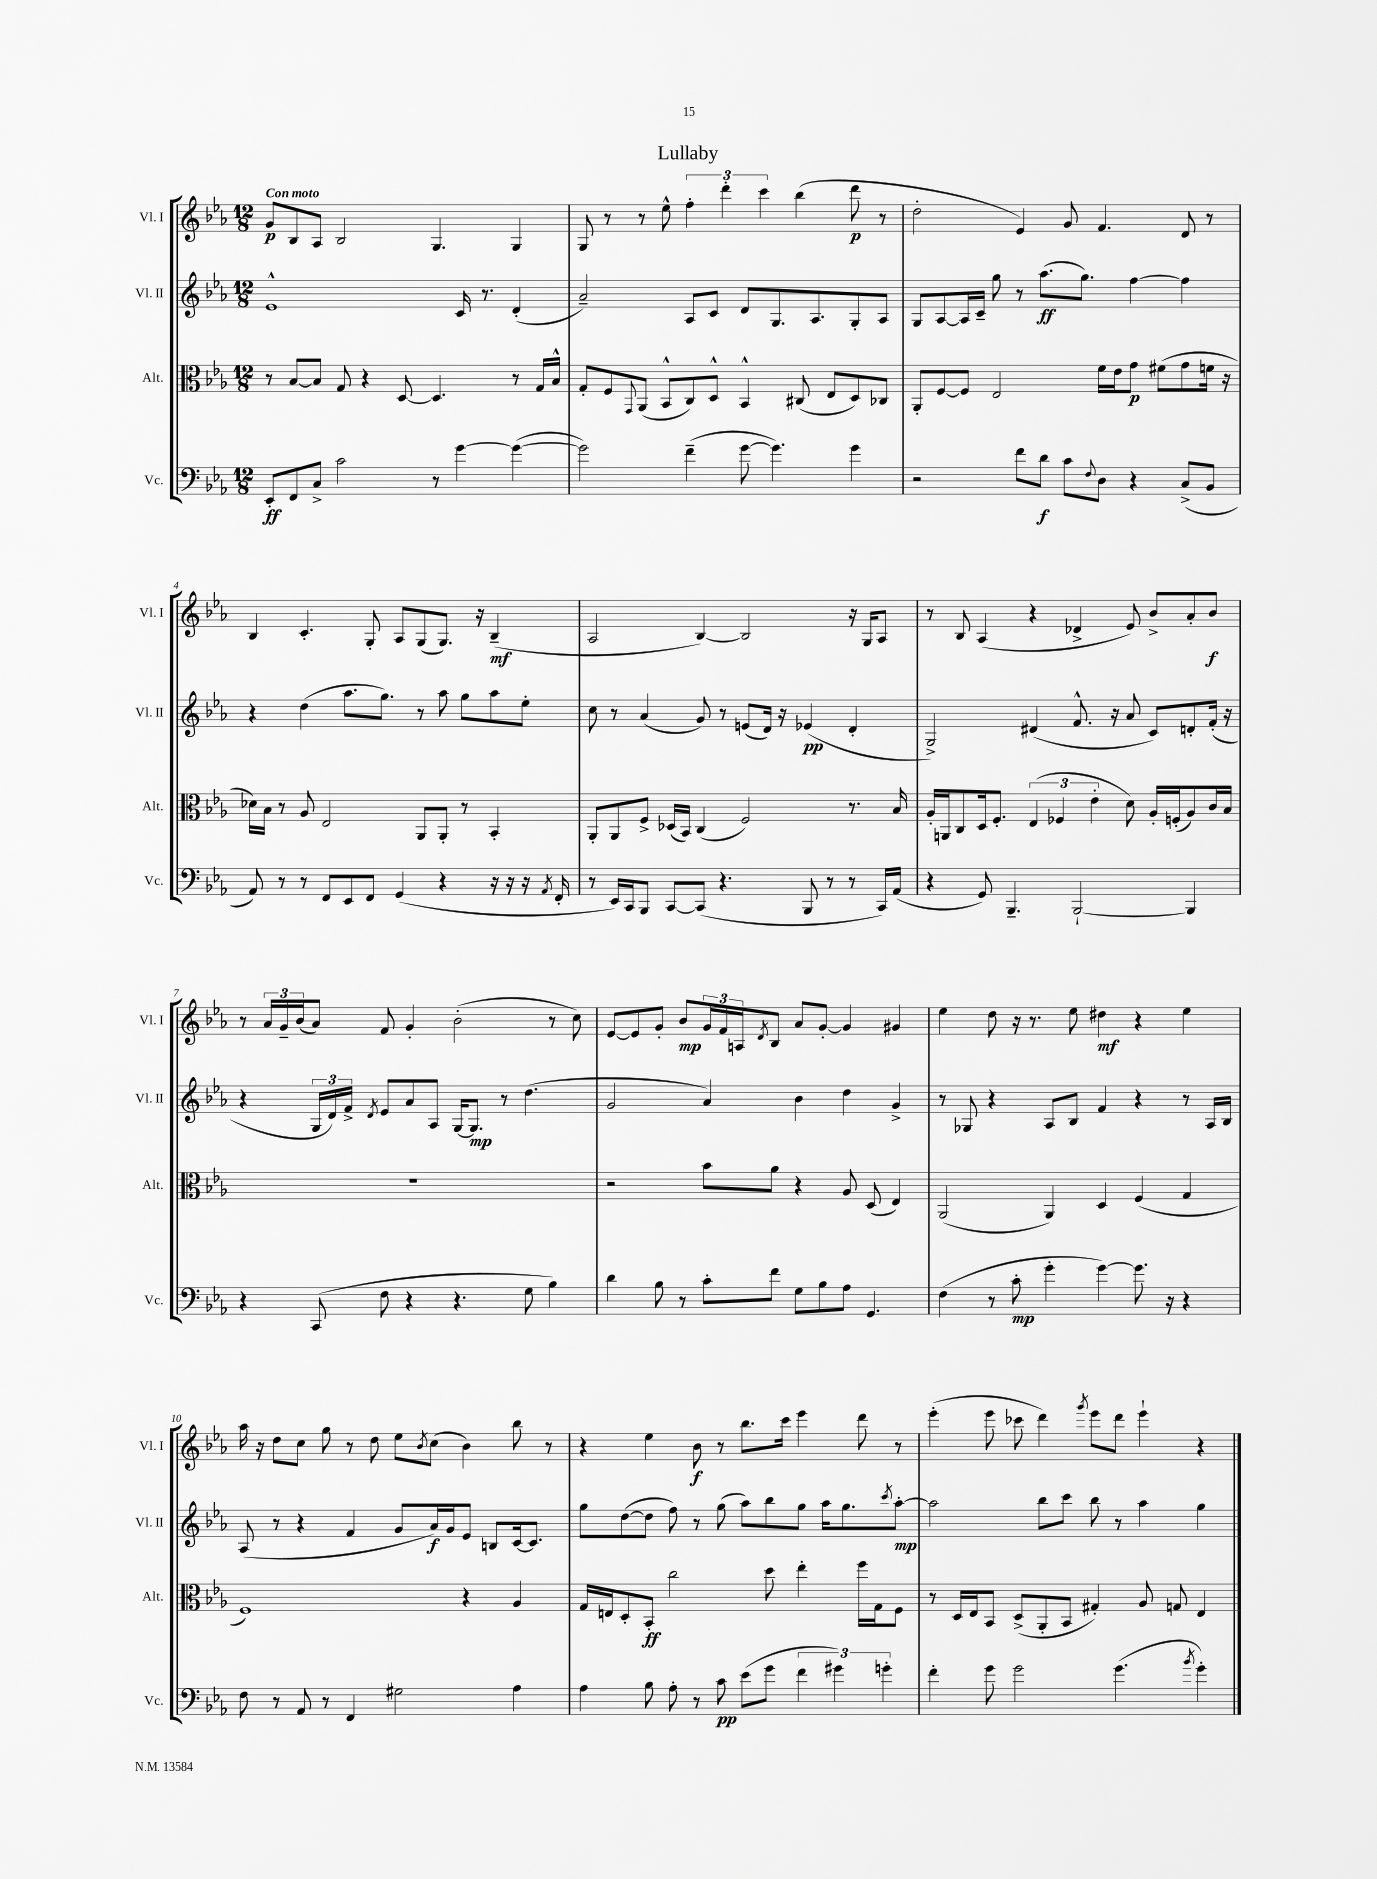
\header { title = "Lullaby" }
<<
\new StaffGroup <<
\new Staff = "s0" \with { instrumentName = "Vl. I" shortInstrumentName = "Vl. I" } {
    \clef treble \key ees \major \numericTimeSignature \time 12/8 \tempo "Con moto"
    g'8\p bes8 aes8 bes2 g4. g4 |
    g8 r8 r8 ees''8-^ \tuplet 3/2 { f''4-. d'''4-. c'''4 } bes''4( d'''8\p r8 |
    d''2-. ees'4) g'8 f'4. d'8 r8 |
    bes4 c'4.-. g8-. aes8 g8( g8.) r16 bes4--\mf( |
    aes2 bes4~) bes2 r16 g16 aes8 |
    r8 bes8 aes4( r4 des'4-> ees'8) bes'8-> aes'8-. bes'8\f |
    r8 \tuplet 3/2 { aes'16 g'16-- bes'16( } aes'8) f'8 g'4-. bes'2-.( r8 c''8) |
    ees'8~ ees'8 g'8-. bes'8\mp \tuplet 3/2 { g'16 f'16 a16 } \acciaccatura { d'8 } bes8 aes'8 g'8~-. g'4 gis'4 |
    ees''4 d''8 r16 r8. ees''8 dis''4\mf r4 ees''4 |
    aes''16 r16 d''8 c''8 g''8 r8 d''8 ees''8 \acciaccatura { bes'8 } c''8( bes'4) bes''8 r8 |
    r4 ees''4 bes'8\f r8 bes''8. c'''16 ees'''4 d'''8 r8 |
    ees'''4-.( ees'''8 ces'''8 d'''4) \acciaccatura { g'''8 } ees'''8 d'''8 ees'''4-! r4 \bar "|." |
}
\new Staff = "s1" \with { instrumentName = "Vl. II" shortInstrumentName = "Vl. II" } {
    \clef treble \key ees \major \numericTimeSignature \time 12/8
    ees'1-^ c'16 r8. d'4-.( |
    aes'2--) aes8 c'8 d'8 g8. aes8. g8-. aes8 |
    g8 aes8~ aes16 c'16-- g''8 r8 aes''8.\ff( g''8.) f''4~ f''4 |
    r4 d''4( aes''8. g''8.) r8 aes''8 g''8 aes''8 ees''8-. |
    c''8 r8 aes'4( g'8) r8 e'8( d'16) r16 ees'4\pp( d'4-. |
    g2->) dis'4( f'8.-^ r16 aes'8 c'8) d'8-. f'16-.( r16 |
    r4 \tuplet 3/2 { g16 d'16) f'16-> } \acciaccatura { d'8 } ees'8 aes'8 aes8 g16~ g8.\mp r8 d''4.( |
    g'2 aes'4) bes'4 d''4 g'4-> |
    r8 ges8 r4 aes8 bes8 f'4 r4 r8 aes16 bes16 |
    aes8( r8 r4 f'4 g'8 aes'16\f) g'16 ees'8 b8 c'16~ c'8. |
    g''8 d''8~( d''8 f''8) r8 g''8( aes''8) bes''8 g''8 aes''16 g''8. \acciaccatura { c'''8 } aes''8~-.\mp |
    aes''2 bes''8 c'''8 bes''8 r8 aes''4 g''4 \bar "|." |
}
\new Staff = "s2" \with { instrumentName = "Alt." shortInstrumentName = "Alt." } {
    \clef alto \key ees \major \numericTimeSignature \time 12/8
    r8 bes8~ bes8 g8 r4 d8~ d4. r8 g16 bes16-^ |
    g8-. f8 \appoggiatura { g,8 } aes,8( bes,8-^ c8) d8-^ bes,4-^ cis8( ees8 d8) ces8 |
    aes,8-. f8~ f8 ees2 f'16 ees'16 g'8\p fis'8( g'8 f'16 r16 |
    des'16) bes16 r8 aes8 ees2 aes,8 aes,8-. r8 bes,4-. |
    aes,8-. aes,8 f8-> des16( bes,16) c4( f2) r8. bes16 |
    aes16-. a,16 c8 d16 f8.-. \tuplet 3/2 { ees4( fes4 ees'4-. } d'8) aes16-. f16-.( aes8) c'16 bes16 |
    R1. |
    r2 bes'8 aes'8 r4 aes8 d8( ees4) |
    aes,2( aes,4) d4 f4( g4 |
    f1) r4 aes4 |
    g16 e16 d8-. bes,8-.\ff c''2 d''8 ees''4-. f''16 g16 f8 |
    r8 d16 ees16 bes,8 d8->( aes,8-. bes,8 gis4-.) aes8 g8 ees4 \bar "|." |
}
\new Staff = "s3" \with { instrumentName = "Vc." shortInstrumentName = "Vc." } {
    \clef bass \key ees \major \numericTimeSignature \time 12/8
    ees,8-.\ff f,8 c8-> c'2 r8 g'4~ g'4~( |
    g'2) f'4--( g'8~ g'4.) g'4 |
    r2 f'8 d'8\f c'8 \appoggiatura { f8 } d8 r4 c8->( bes,8 |
    aes,8) r8 r8 f,8 ees,8 f,8 g,4( r4 r16 r16 r16 \acciaccatura { aes,8 } f,16-. |
    r8 ees,16) c,16 bes,,8 c,8~ c,8( r4. bes,,8 r8 r8 c,16) aes,16( |
    r4 g,8) bes,,4.-- bes,,2~-! bes,,4 |
    r4 c,8( f8 r4 r4. g8 bes4) |
    d'4 bes8 r8 c'8-. f'8 g8 bes8 aes8 g,4. |
    f4( r8 c'8-.\mp g'4-. g'4~) g'8. r16 r4 |
    f8 r8 aes,8 r8 f,4 gis2 aes4 |
    aes4 bes8 aes8-. r8 c'8\pp ees'8( g'8 \tuplet 3/2 { f'4 gis'4) g'4-. } |
    f'4-. g'8 g'2 g'4.( \acciaccatura { bes'8 } g'4-.) \bar "|." |
}
>>
>>
